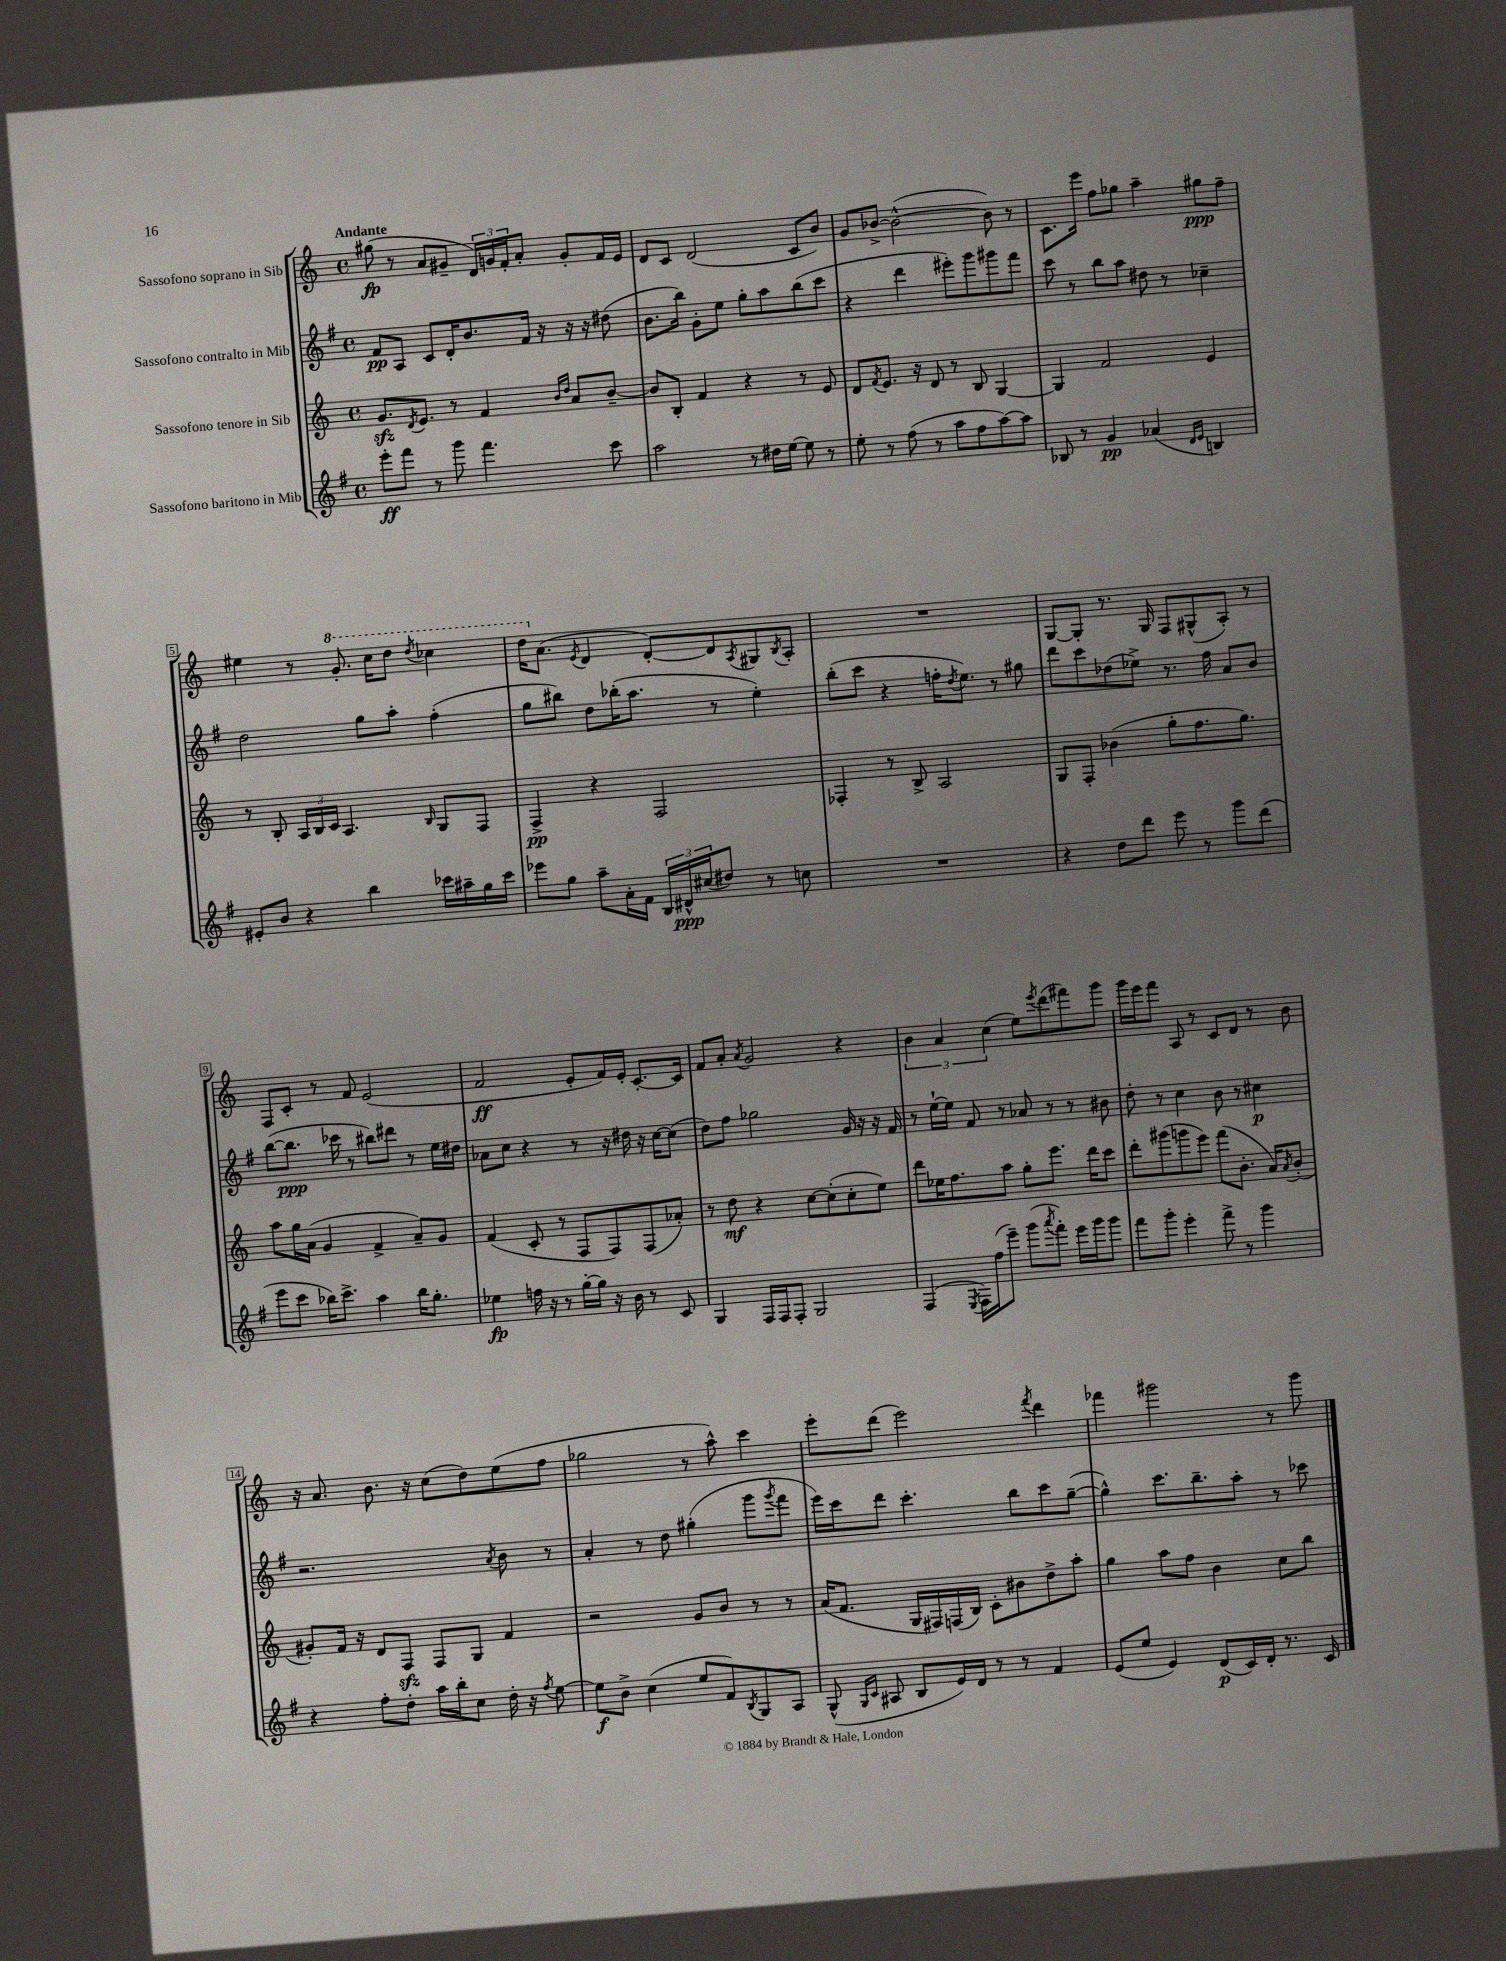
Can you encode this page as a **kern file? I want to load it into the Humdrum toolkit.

**kern	**kern	**kern	**kern
*staff4	*staff3	*staff2	*staff1
*clefG2	*clefG2	*clefG2	*clefG2
*k[f#]	*k[]	*k[f#]	*k[]
*M4/4	*M4/4	*M4/4	*M4/4
*met(c)	*met(c)	*met(c)	*met(c)
8eee'	8.g	8f#	(8gg#
8fff#	.	8A	8r
.	8qd	.	.
.	8.e	.	.
8r	.	8c	8a
8ggg	8r	16d'	8g#~
.	.	8.b	.
4.fff#	4f	.	24d)
.	.	.	24g
.	.	.	24f'
.	.	16f#	8a'
.	.	16r	.
.	16qqb	.	.
.	16qqdd	.	.
.	8a	16r	8g'
.	.	16r	.
8ccc	[8b~	(8dd#	16f
.	.	.	16e
=	=	=	=
2aa	8b]	8.b	8d
.	8B'	.	8c
.	.	16bb)	.
.	4f	8g'	(2d
.	.	8ee	.
8r	4r	8gg'	.
16dd#	.	8aa	.
[16ee	.	.	.
8ee]	8r	(8bb	8c
8r	8e	8ccc	8b)
=	=	=	=
8ee'	8d	4r	8g
.	8qf	.	.
8r	8.e	.	[8b-^
(8ff#	.	4ddd	(2b-^^_
.	16r	.	.
8r	8d	.	.
8aa	8r	8eee#')	.
8ff#	8B	8ggg	.
[8aa)	[4G	8ggg#	8b-])
8aa]	.	8fff#	8r
=	=	=	=
8B-	4G]	8ccc	8.c
8r	.	8r	.
.	.	.	16eee
4g	2f	8bb	8ff
.	.	8aa	8gg-
(4a-	.	8dd#	4aa~
.	.	8r	.
16qqd	.	.	.
16qqe	.	.	.
4B)	4e	4cc-~	8gg#
.	.	.	8ff~
=	=	=	=
8e#'	8r	2dd	4ee#
8b	8B'	.	.
4r	24A	.	8r
.	24B	.	.
.	24c	.	.
.	4.A	.	8.gg'
4bb	.	8gg	.
.	.	.	16ccc
.	.	8aa'	8ddd
.	16qqB	.	8qddd
16ccc-	8G	(4ff#'	4ccc-
16aa#~	.	.	.
16gg	8F	.	.
16ccc-	.	.	.
=	=	=	=
8eee-	4F^	8gg	16ddd
.	.	.	(8.a
8gg	.	8bb#)	.
.	.	.	8qe
8aa~	4r	8dd	4d
16a'	.	(16bb-'	.
16f#	.	8.aa	.
24B	2F	.	[8d')
24d#^^	.	.	.
(24cc#	.	.	.
8dd#)	.	8r	8d]
.	.	.	8qA
8r	.	4ee')	8G#
.	.	.	8qB
8cc	.	.	8A'
=	=	=	=
1r	4F-'	(8bb'	1r
.	.	8ccc	.
.	8r	4r	.
.	8B^	.	.
.	2A	16ff'	.
.	.	8qdd	.
.	.	8.ee)	.
.	.	8r	.
.	.	8gg#	.
=	=	=	=
4r	8G	8ddd	[8G
.	8F'	8ccc	8G']
8dd	(4b-	(8dd-	8.r
8ddd	.	8ee-^)	.
.	.	.	16G
8eee	8gg'	8.r	8F
8r	8.ff	.	(8G#^^
.	.	16ff#	.
8ggg	.	8a	8A')
.	8.gg)	.	.
(8ddd	.	8b	8r
=	=	=	=
8eee	8aa	([8bb	8F
8ccc	16gg	8.bb]	8c'
.	(16a	.	.
16bb-)	4g	.	8r
8.ccc^	.	16ccc-	.
.	.	8r	8f
4aa	4f^	8bb#)	(2e
.	.	8ddd#	.
16bb-	8a~)	8r	.
8.gg'	.	.	.
.	8g	16ee	.
.	.	16dd#	.
=	=	=	=
4ee-	(4f	8a-	2f
.	.	8cc	.
16ff	8c'	4r	.
16r	.	.	.
8r	8r	.	.
[16gg'	8F	8r	8e'
16gg]	.	.	.
16r	8F)	16r	16f)
16b	.	16dd#	16e'
8r	(8F	16r	[8.c'
.	.	[16cc	.
8c	8a-')	(8cc]	.
.	.	.	16c]
=	=	=	=
4G	8r	8dd)	8f
.	8dd	8ff#	8a'
.	.	.	8qa
16F#	4r	2gg-	2g
16F#	.	.	.
8F#'	.	.	.
2G	[8cc	.	.
.	(8cc']	.	.
.	8cc'	16g	4r
.	.	16r	.
.	8ee)	16r	.
.	.	16f#	.
=	=	=	=
(4F#	8ddd	8r	6b
.	16ee-	[16ee`	.
.	.	.	6a
.	8.ff	16ee]	.
8qE	.	.	.
16F#)	.	8f#	.
(16ff#	.	.	.
.	.	.	(6cc
8eee~)	8aa	8r	.
(8ggg	8gg'	8a-	8ee)
8qaaa	.	.	8qeee
8fff#')	8.eee	8r	(8ddd
16eee	.	8r	8fff#)
16ggg	16ddd	.	.
8ggg	8ccc	8b#	8ggg
=	=	=	=
8fff#	8ddd'	8dd'	16ggg
.	.	.	16eee
8ggg'	(8ggg#	8r	8fff
4eee'	8ggg	4cc	8A
.	8eee)	.	8r
8fff#^	(8fff	8b	8c
8r	8.b'	8r	8d
4ggg	.	4cc#	8r
.	16a)	.	.
.	8qa	.	.
.	(8b'	.	8b
=	=	=	=
4r	8g#')	2.r	16r
.	.	.	8.a
.	16f	.	.
.	16r	.	.
8ff#'	8d	.	8.b
8dd'	8F	.	.
.	.	.	16r
16aa	8F	.	(8cc
16bb'	.	.	.
8cc	8G	.	8dd)
.	.	8qa	.
16dd'	4f	8b	(8ee
16r	.	.	.
8qff#	.	.	.
[8ee	.	8r	8ff
=	=	=	=
8ee]	2r	4a'	2gg-
8b^	.	.	.
(4cc	.	8r	.
.	.	8dd	.
8ee	8g	(4gg#'	8r
8f#)	8b	.	8aa^^)
8qB	.	.	.
8G	8r	8ggg	4ccc
.	.	8qggg	.
8A	8r	8fff#	.
=	=	=	=
(8G^^	(16a	16eee)	8eee'
.	8.f	16ccc	.
16qqG	.	.	.
16qqc	.	.	.
8A#	.	8ddd	(8ddd
8B	16G	4.ccc'	2eee)
.	16F#)	.	.
16e)	(16F	.	.
16d	16B)	.	.
8r	8c'	.	.
8r	8b#	8bb	.
.	.	.	8qfff
4f#	8dd^	8ccc	4ddd
.	8aa'	([8gg~	.
=	=	=	=
(8e	4gg	4gg^^])	4fff-
8ee	.	.	.
4e)	8aa	8.ccc	2ggg#
.	8ff	.	.
.	.	8.bb~	.
(8d	4b	.	.
16c)	.	8aa'	.
16d'	.	.	.
8.r	8cc	8r	8r
.	8bb	8ccc-	8ggg#
16c	.	.	.
==	==	==	==
*-	*-	*-	*-
